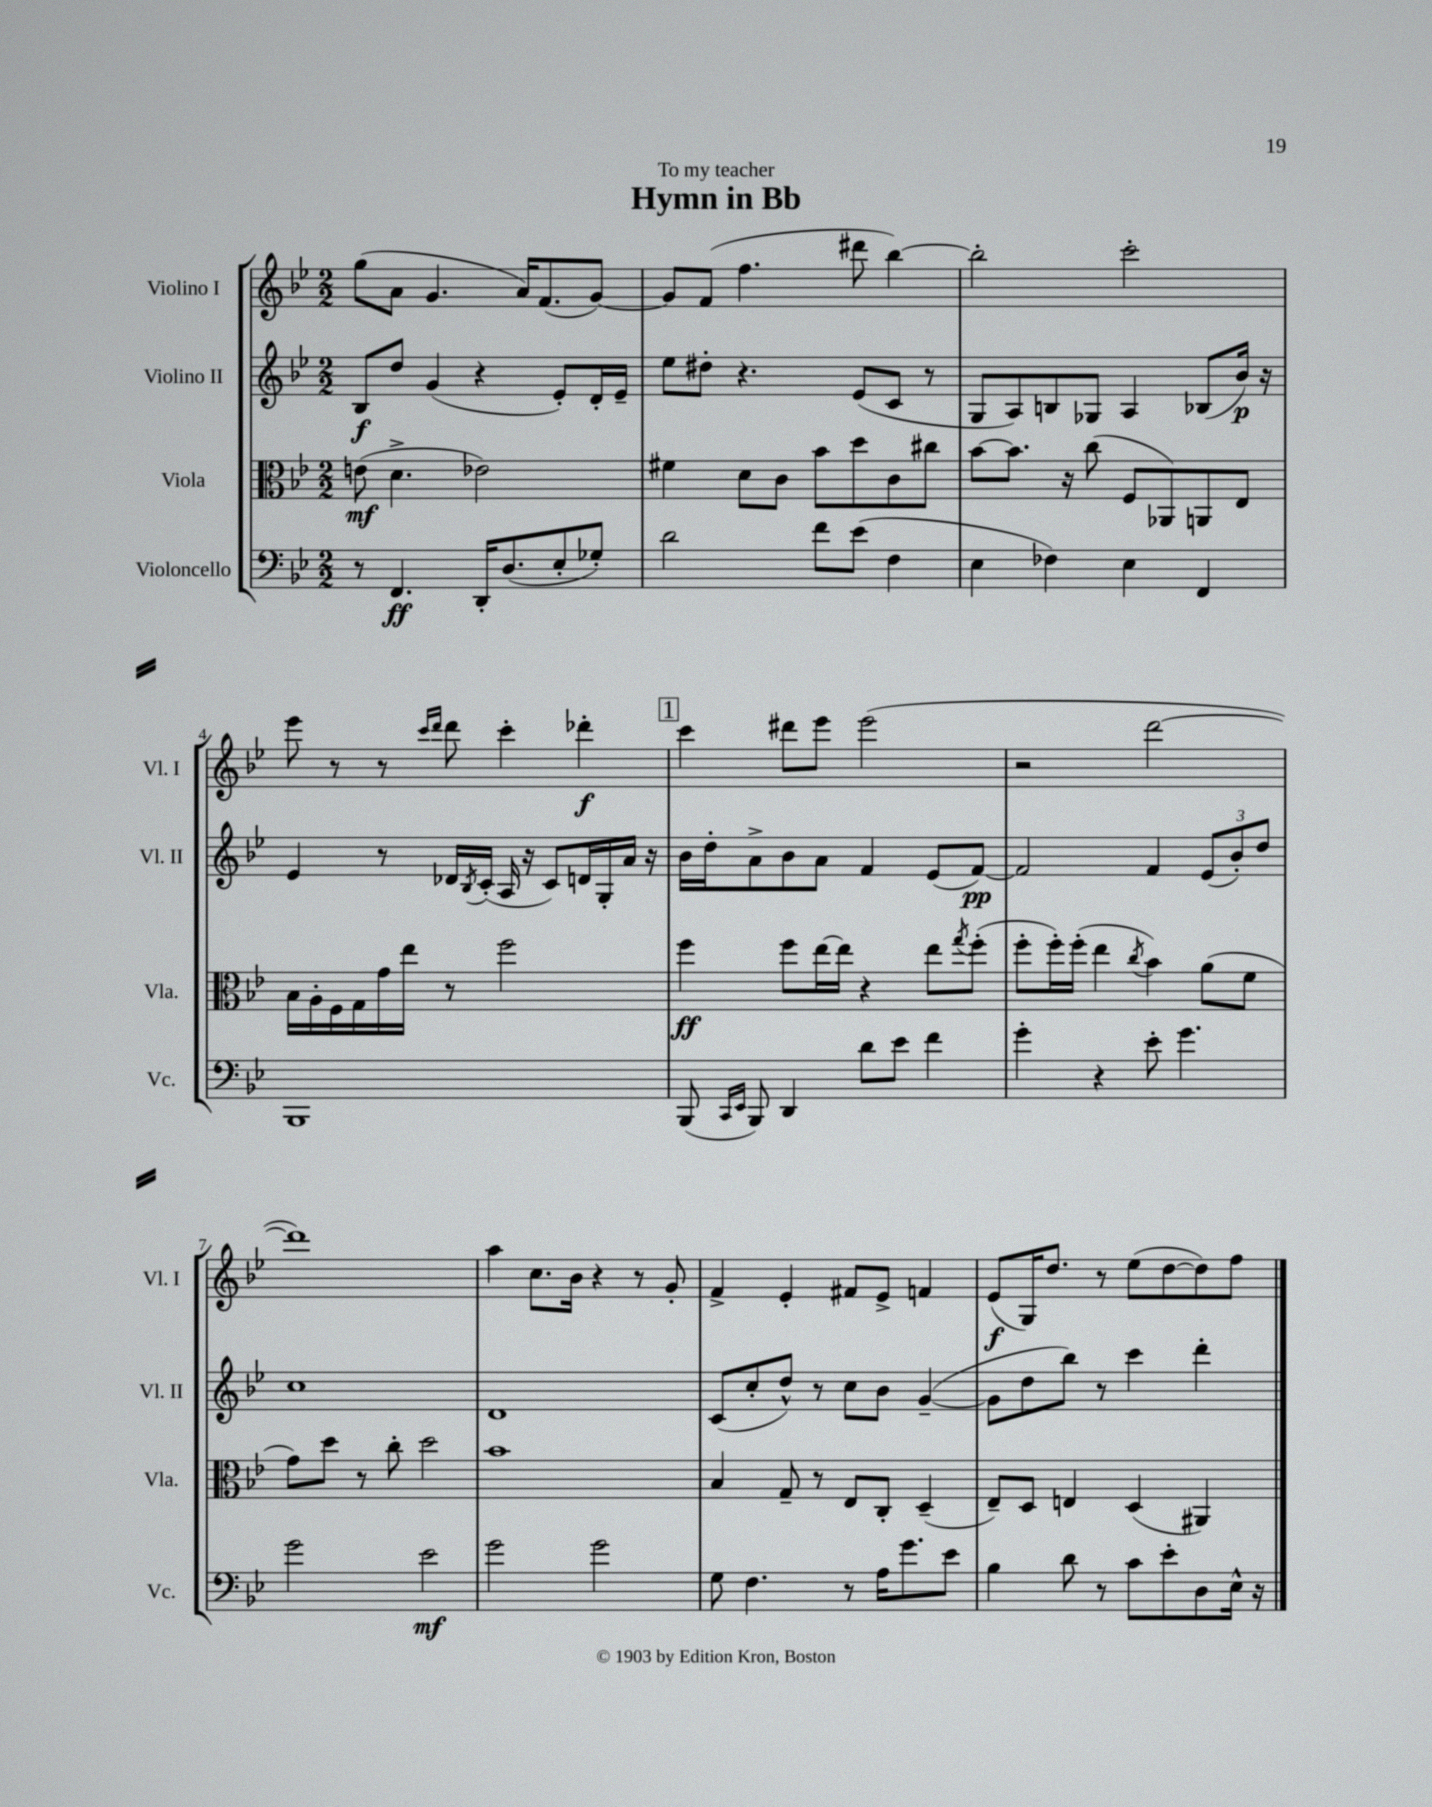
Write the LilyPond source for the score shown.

\header { title = "Hymn in Bb" dedication = "To my teacher" }
<<
\new StaffGroup <<
\new Staff = "s0" \with { instrumentName = "Violino I" shortInstrumentName = "Vl. I" } {
    \clef treble \key bes \major \numericTimeSignature \time 2/2
    g''8( a'8 g'4. a'16) f'8.( g'8~) |
    g'8 f'8( f''4. dis'''8 bes''4~) |
    bes''2-. c'''2-. |
    ees'''8 r8 r8 \grace { c'''16 d'''16 } d'''8 c'''4-. des'''4-.\f |
    \mark \markup { \box "1" } c'''4 dis'''8 ees'''8 ees'''2( |
    r2 d'''2~ |
    d'''1) |
    a''4 c''8. bes'16 r4 r8 g'8-. |
    f'4-> ees'4-. fis'8 ees'8-> f'4 |
    ees'8\f( g16) d''8. r8 ees''8( d''8~ d''8) f''8 \bar "|." |
}
\new Staff = "s1" \with { instrumentName = "Violino II" shortInstrumentName = "Vl. II" } {
    \clef treble \key bes \major \numericTimeSignature \time 2/2
    bes8\f d''8 g'4( r4 ees'8-.) d'16-. ees'16-- |
    ees''8 dis''8-. r4. ees'8( c'8 r8 |
    g8 a8) b8 ges8 a4 bes8( bes'16\p) r16 |
    ees'4 r8 des'16 \acciaccatura { bes8 } c'16-.( a16 r16 c'8) d'16 g16-. a'16 r16 |
    \mark \markup { \box "1" } bes'16 d''16-. a'8-> bes'8 a'8 f'4 ees'8( f'8~\pp) |
    f'2 f'4 \tuplet 3/2 { ees'8( bes'8-.) d''8 } |
    c''1 |
    d'1 |
    c'8( c''8-. d''8-^) r8 c''8 bes'8 g'4~--( |
    g'8 d''8 bes''8) r8 c'''4 d'''4-. \bar "|." |
}
\new Staff = "s2" \with { instrumentName = "Viola" shortInstrumentName = "Vla." } {
    \clef alto \key bes \major \numericTimeSignature \time 2/2
    e'8\mf( d'4.-> ees'2) |
    fis'4 d'8 c'8 bes'8 d''8 c'8 cis''8 |
    bes'8~ bes'8. r16 c''8( f8 aes,8) a,8 ees8 |
    bes16 a16-. f16 g16 g'16 ees''16 r8 f''2 |
    \mark \markup { \box "1" } f''4\ff f''8 ees''16~ ees''16 r4 ees''8 \acciaccatura { g''8 } f''8-.( |
    f''8-. f''16-.) f''16-.( ees''4 \acciaccatura { c''8 } bes'4) a'8( f'8 |
    g'8) d''8 r8 c''8-. d''2 |
    bes'1 |
    bes4 g8-- r8 ees8 c8-. d4--( |
    ees8--) d8 e4 d4( ais,4) \bar "|." |
}
\new Staff = "s3" \with { instrumentName = "Violoncello" shortInstrumentName = "Vc." } {
    \clef bass \key bes \major \numericTimeSignature \time 2/2
    r8 f,4.\ff d,16-. d8.( ees8-. ges8-.) |
    d'2 f'8 ees'8( f4 |
    ees4 fes4) ees4 f,4 |
    bes,,1 |
    \mark \markup { \box "1" } bes,,8( \grace { c,16 ees,16 } bes,,8) d,4 d'8 ees'8 f'4 |
    g'4-. r4 ees'8-. g'4. |
    g'2 ees'2\mf |
    g'2 g'2 |
    g8 f4. r8 a16 g'8. ees'8 |
    bes4 d'8 r8 c'8 ees'8-. d8 ees16-^ r16 \bar "|." |
}
>>
>>
